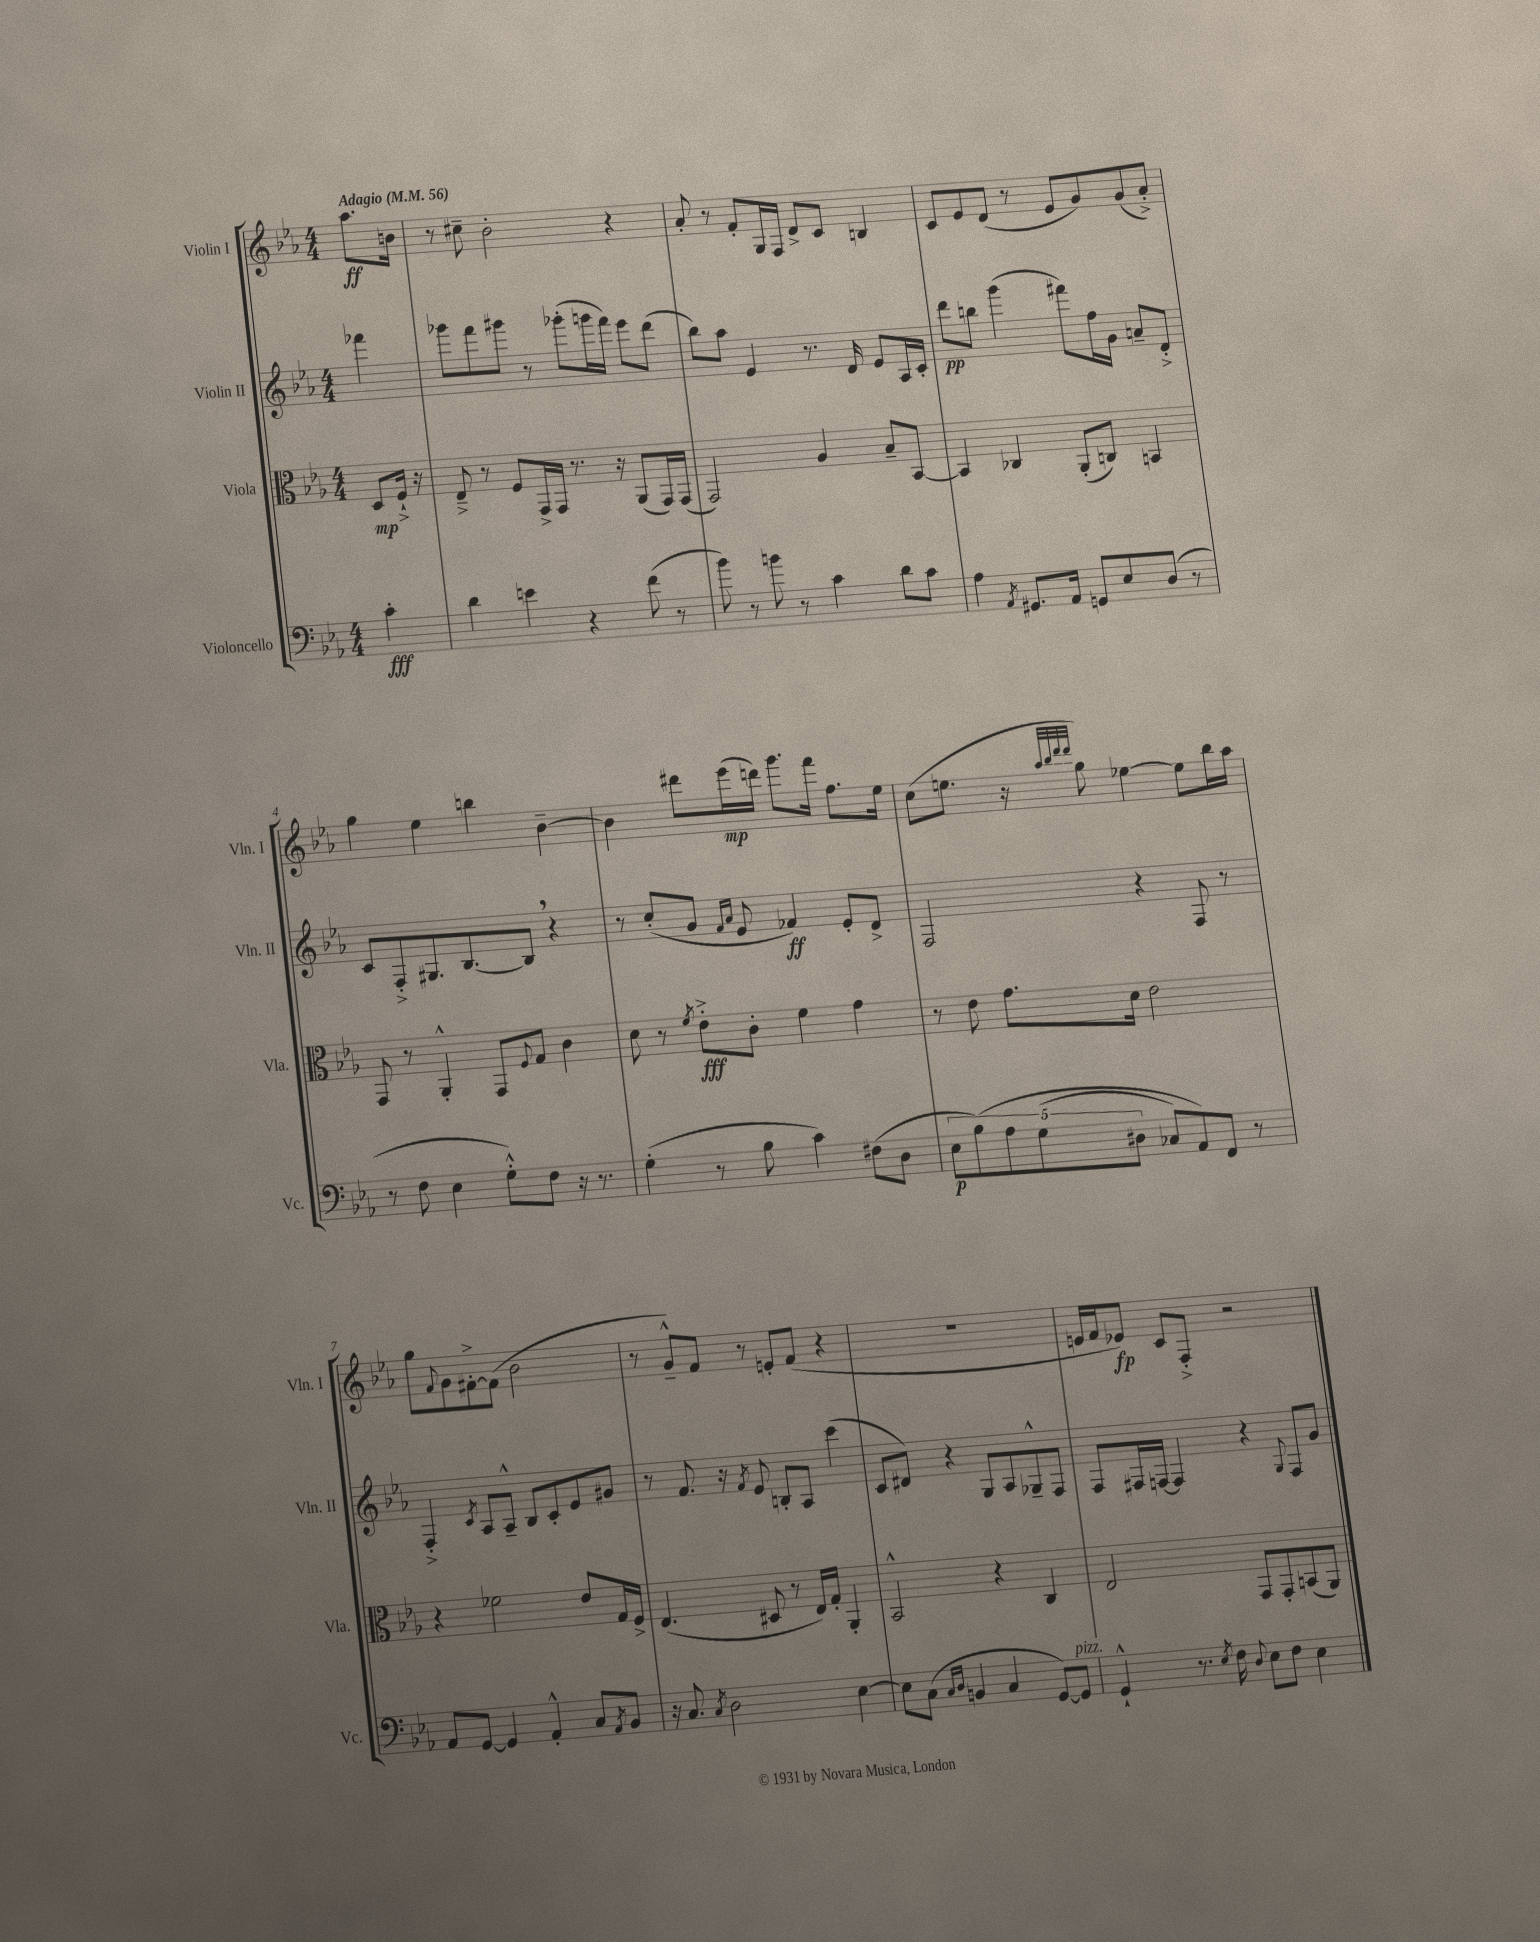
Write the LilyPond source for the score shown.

<<
\new StaffGroup <<
\new Staff = "s0" \with { instrumentName = "Violin I" shortInstrumentName = "Vln. I" } {
    \clef treble \key ees \major \numericTimeSignature \time 4/4 \partial 4 \tempo "Adagio" 4 = 56
    aes''8.\ff b'16 |
    r8 cis''8-- bes'2-. r4 |
    aes'8-. r8 f'8-. g16 f16 d'8-> c'8 b4 |
    c'8 ees'8 d'8( r8 ees'8 g'8) g'8( aes'8-.->) |
    g''4 ees''4 b''4 bes'4~-- |
    bes'4 dis'''8 ees'''16\mp( d'''16) g'''8. f'''16 f''8. ees''16 |
    c''8( e''8. r16 \grace { aes''32 bes''32 d'''32 d'''32 } g''8) ees''4~ ees''8 bes''16 aes''16 |
    g''8 \appoggiatura { f'8 } g'8 fis'8~-.-> fis'8( bes'2 |
    r8 g'8---^) f'8 r8 e'8-. f'8( r4 |
    R1 |
    e'16 f'16 ees'8\fp) c'8 f8-.-> r2 \bar "|." |
}
\new Staff = "s1" \with { instrumentName = "Violin II" shortInstrumentName = "Vln. II" } {
    \clef treble \key ees \major \numericTimeSignature \time 4/4 \partial 4
    fes'''4 |
    ges'''8 f'''8 gis'''8 r8 ges'''8-.( g'''16 f'''16) ees'''8 d'''8( |
    bes''8) aes''8 ees'4 r8. d'16 ees'8 aes16 c'16-. |
    d'''8\pp b''8 g'''4( fis'''8) f''16 g'16 a'8-- d'8-.-> |
    c'8 f8-.-> gis8. bes8.~ bes8 \breathe r4 |
    r8 c''8-.( g'8 \grace { f'16 aes'16 } ees'8 fes'4\ff) ees'8-. d'8-> |
    f2 r4 f8 r8 |
    f4-.-> \acciaccatura { c'8 } aes8 aes8---^ bes8 c'8-. ees'8 gis'8 |
    r8 f'8. r16 \acciaccatura { f'8 } ees'8 b8-. aes8 c'''4( |
    c'8 dis'8) r4 g8 aes8 ges8---^ f8 |
    f8 fis16 f16~ f4 r4 \appoggiatura { g8 } f8 g'8 \bar "|." |
}
\new Staff = "s2" \with { instrumentName = "Viola" shortInstrumentName = "Vla." } {
    \clef alto \key ees \major \numericTimeSignature \time 4/4 \partial 4
    d8\mp f16-!-> r16 |
    ees8---> r8 f8 g,16-> g,16 r8. r16 aes,8( g,16) g,16( |
    g,2) aes4 bes8-- bes,8~ |
    bes,4 ces4 aes,8-.( c8) b,4 |
    g,8 r8 aes,4-.-^ g,8 \appoggiatura { f8 } g8 c'4 |
    d'8 r8 \acciaccatura { f'8 } ees'8-.->\fff c'8-. f'4 g'4 |
    r8 ees'8 g'8. d'16 ees'2 |
    r4 fes'2 ees'8 g16 f16-> |
    ees4.( dis8 r8 ees16) g16-. aes,4-. |
    bes,2-^ r4 c4 |
    ees2 g,8 g,8-. b,8( aes,8) \bar "|." |
}
\new Staff = "s3" \with { instrumentName = "Violoncello" shortInstrumentName = "Vc." } {
    \clef bass \key ees \major \numericTimeSignature \time 4/4 \partial 4
    c'4-.\fff |
    d'4 e'4 r4 f'8( r8 |
    bes'8) r8 b'8 r8 c'4 d'8 c'8 |
    aes4 \acciaccatura { aes,8 } gis,8. aes,16 g,8 ees8 d8( r8 |
    r8 f8 ees4 g8-.-^) f8 r16 r8. |
    g4-.( r8 bes8 c'4) fis8( d8 |
    \tuplet 5/4 { ees8\p bes8)\( aes8 g8( dis8 } ces8) aes,8\) f,8 r8 |
    aes,8 g,8~ g,4 aes,4-.-^ c8 \acciaccatura { aes,8 } bes,8 |
    r16 c8. \acciaccatura { c8 } d2 ees4~ |
    ees8 c8( \grace { c16 d16 } b,4 c4 g,8~) g,8^\markup { \italic "pizz." } |
    g,4-!-^ r8. \acciaccatura { ees8 } f16 \appoggiatura { d8 } ees8 f8 ees4 \bar "|." |
}
>>
>>
